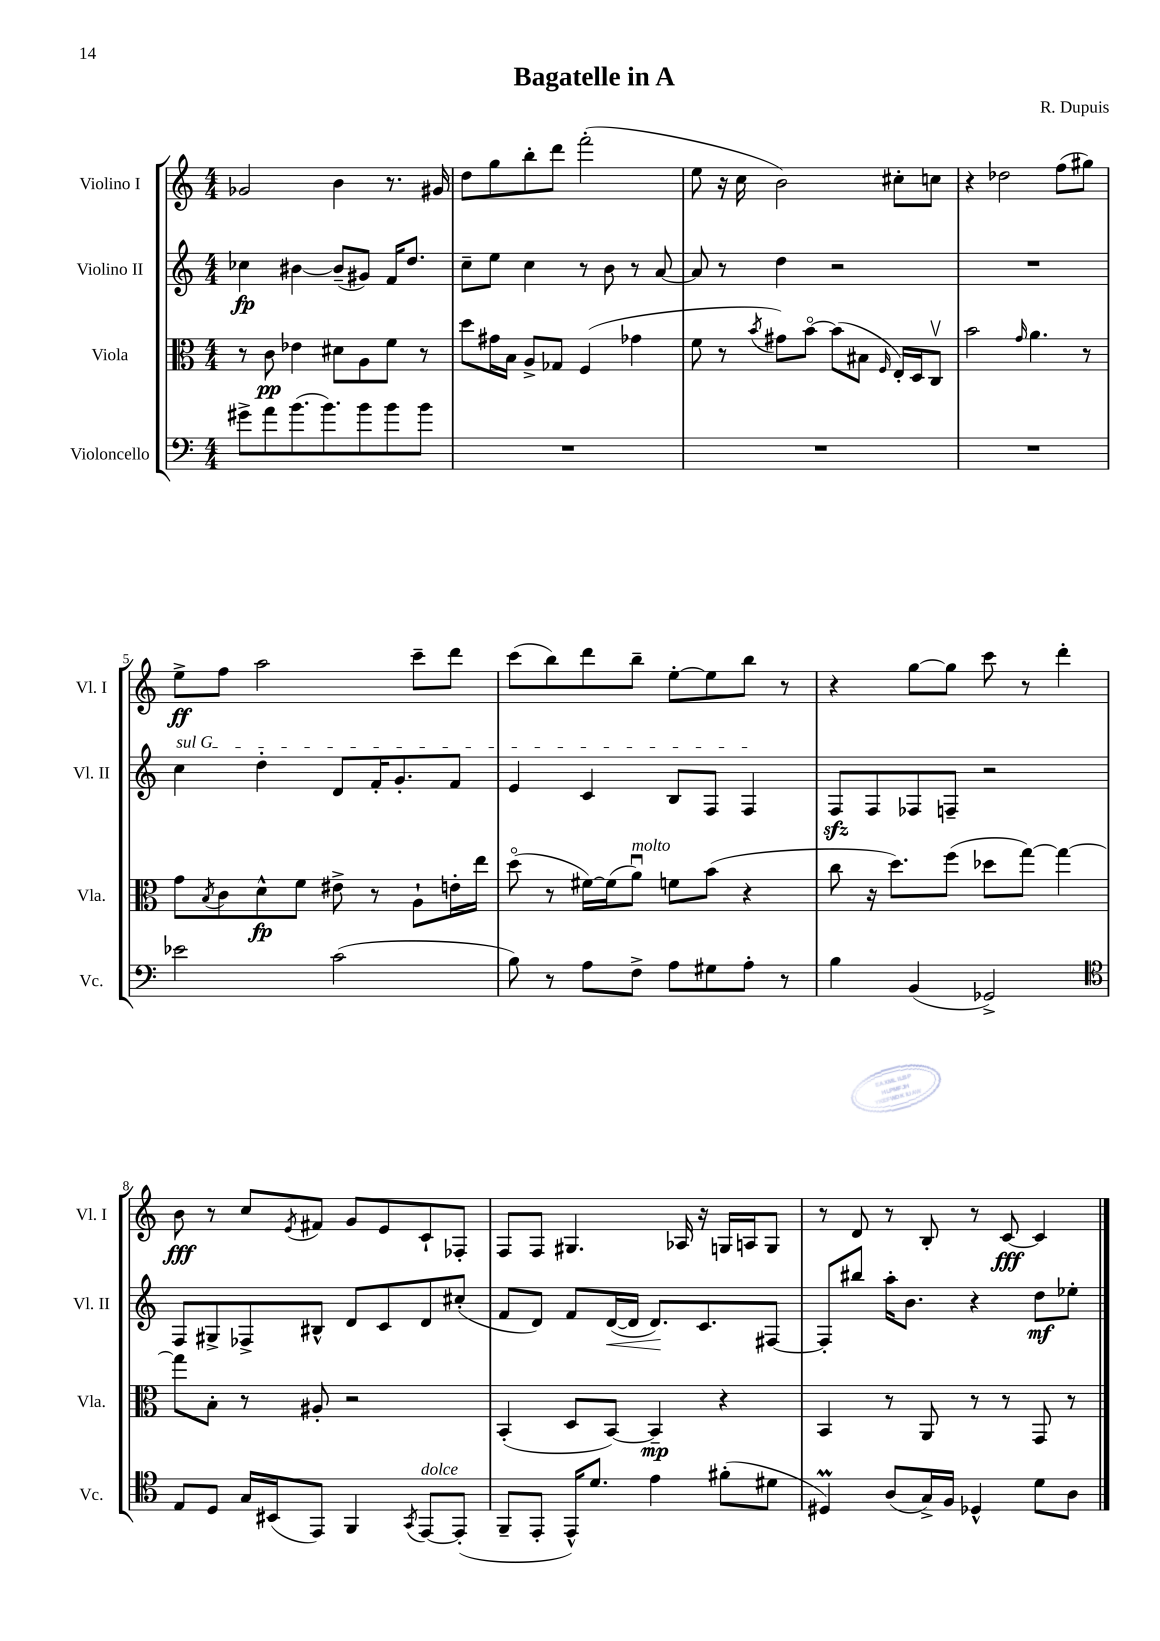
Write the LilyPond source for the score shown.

\header { title = "Bagatelle in A" composer = "R. Dupuis" }
<<
\new StaffGroup <<
\new Staff = "s0" \with { instrumentName = "Violino I" shortInstrumentName = "Vl. I" } {
    \clef treble \key c \major \numericTimeSignature \time 4/4
    ges'2 b'4 r8. gis'16 |
    d''8 g''8 b''8-. d'''8 f'''2-.( |
    e''8 r16 c''16 b'2) cis''8-. c''8 |
    r4 des''2 f''8( gis''8) |
    e''8->\ff f''8 a''2 c'''8-- d'''8 |
    c'''8( b''8) d'''8 b''8-- e''8~-. e''8 b''8 r8 |
    r4 g''8~ g''8 c'''8 r8 d'''4-. |
    b'8\fff r8 c''8 \acciaccatura { e'8 } fis'8 g'8 e'8 c'8-! fes8-. |
    f8 f8 gis4. aes16 r16 g16 a16 g8 |
    r8 d'8 r8 b8-. r8 c'8~\fff c'4 \bar "|." |
}
\new Staff = "s1" \with { instrumentName = "Violino II" shortInstrumentName = "Vl. II" } {
    \clef treble \key c \major \numericTimeSignature \time 4/4
    ces''4\fp bis'4~ bis'8--( gis'8) f'16 d''8. |
    c''8-- e''8 c''4 r8 b'8 r8 a'8~ |
    a'8 r8 d''4 r2 |
    R1 |
    \once \override TextSpanner.bound-details.left.text = \markup { \italic "sul G" } c''4\startTextSpan d''4-. d'8 f'16-. g'8.-. f'8 |
    e'4 c'4 b8 f8 f4\stopTextSpan |
    f8\sfz f8 fes8 f8-- r2 |
    f8 gis8-> fes8-> bis8-^ d'8 c'8 d'8 cis''8-.( |
    f'8 d'8) f'8 d'16~\<( d'16 d'8.\!) c'8. fis8~ |
    fis8-. bis''8 a''16-. b'8. r4 d''8\mf ees''8-. \bar "|." |
}
\new Staff = "s2" \with { instrumentName = "Viola" shortInstrumentName = "Vla." } {
    \clef alto \key c \major \numericTimeSignature \time 4/4
    r8 c'8\pp ees'4 dis'8 a8 f'8 r8 |
    d''8 gis'16 b16 a8-> ges8 f4( ges'4 |
    f'8 r8 \acciaccatura { b'8 } gis'8) b'8~\flageolet b'8( bis8 \grace { f16 } e16-.) d16 c8\upbow |
    b'2 \grace { g'16 } a'4. r8 |
    g'8 \acciaccatura { b8 } c'8 d'8-^\fp f'8 eis'8-> r8 a8-! e'16-. e''16 |
    d''8\flageolet( r8 fis'16~) fis'16( a'8\downbow^\markup { \italic "molto" }) f'8 b'8( r4 |
    c''8 r16 d''8.) f''8( des''8 g''8~) g''4~ |
    g''8 b8-. r8 ais8-. r2 |
    b,4-.( d8 b,8~) b,4--\mp r4 |
    b,4 r8 a,8 r8 r8 g,8 r8 \bar "|." |
}
\new Staff = "s3" \with { instrumentName = "Violoncello" shortInstrumentName = "Vc." } {
    \clef bass \key c \major \numericTimeSignature \time 4/4
    gis'8-> a'8 b'8.( b'8.) b'8 b'8 b'8 |
    R1 |
    R1 |
    R1 |
    ees'2 c'2( |
    b8) r8 a8 f8-> a8 gis8 a8-. r8 |
    b4 b,4( ges,2->) |
    \clef tenor e8 d8 g16 bis,16( e,8) f,4 \acciaccatura { g,8 } e,8~^\markup { \italic "dolce" } e,8-.( |
    f,8-- e,8-. e,16-^) d'8. e'4 fis'8-.( dis'8 |
    dis4\prall) a8( g16->) f16 des4-^ d'8 a8 \bar "|." |
}
>>
>>
